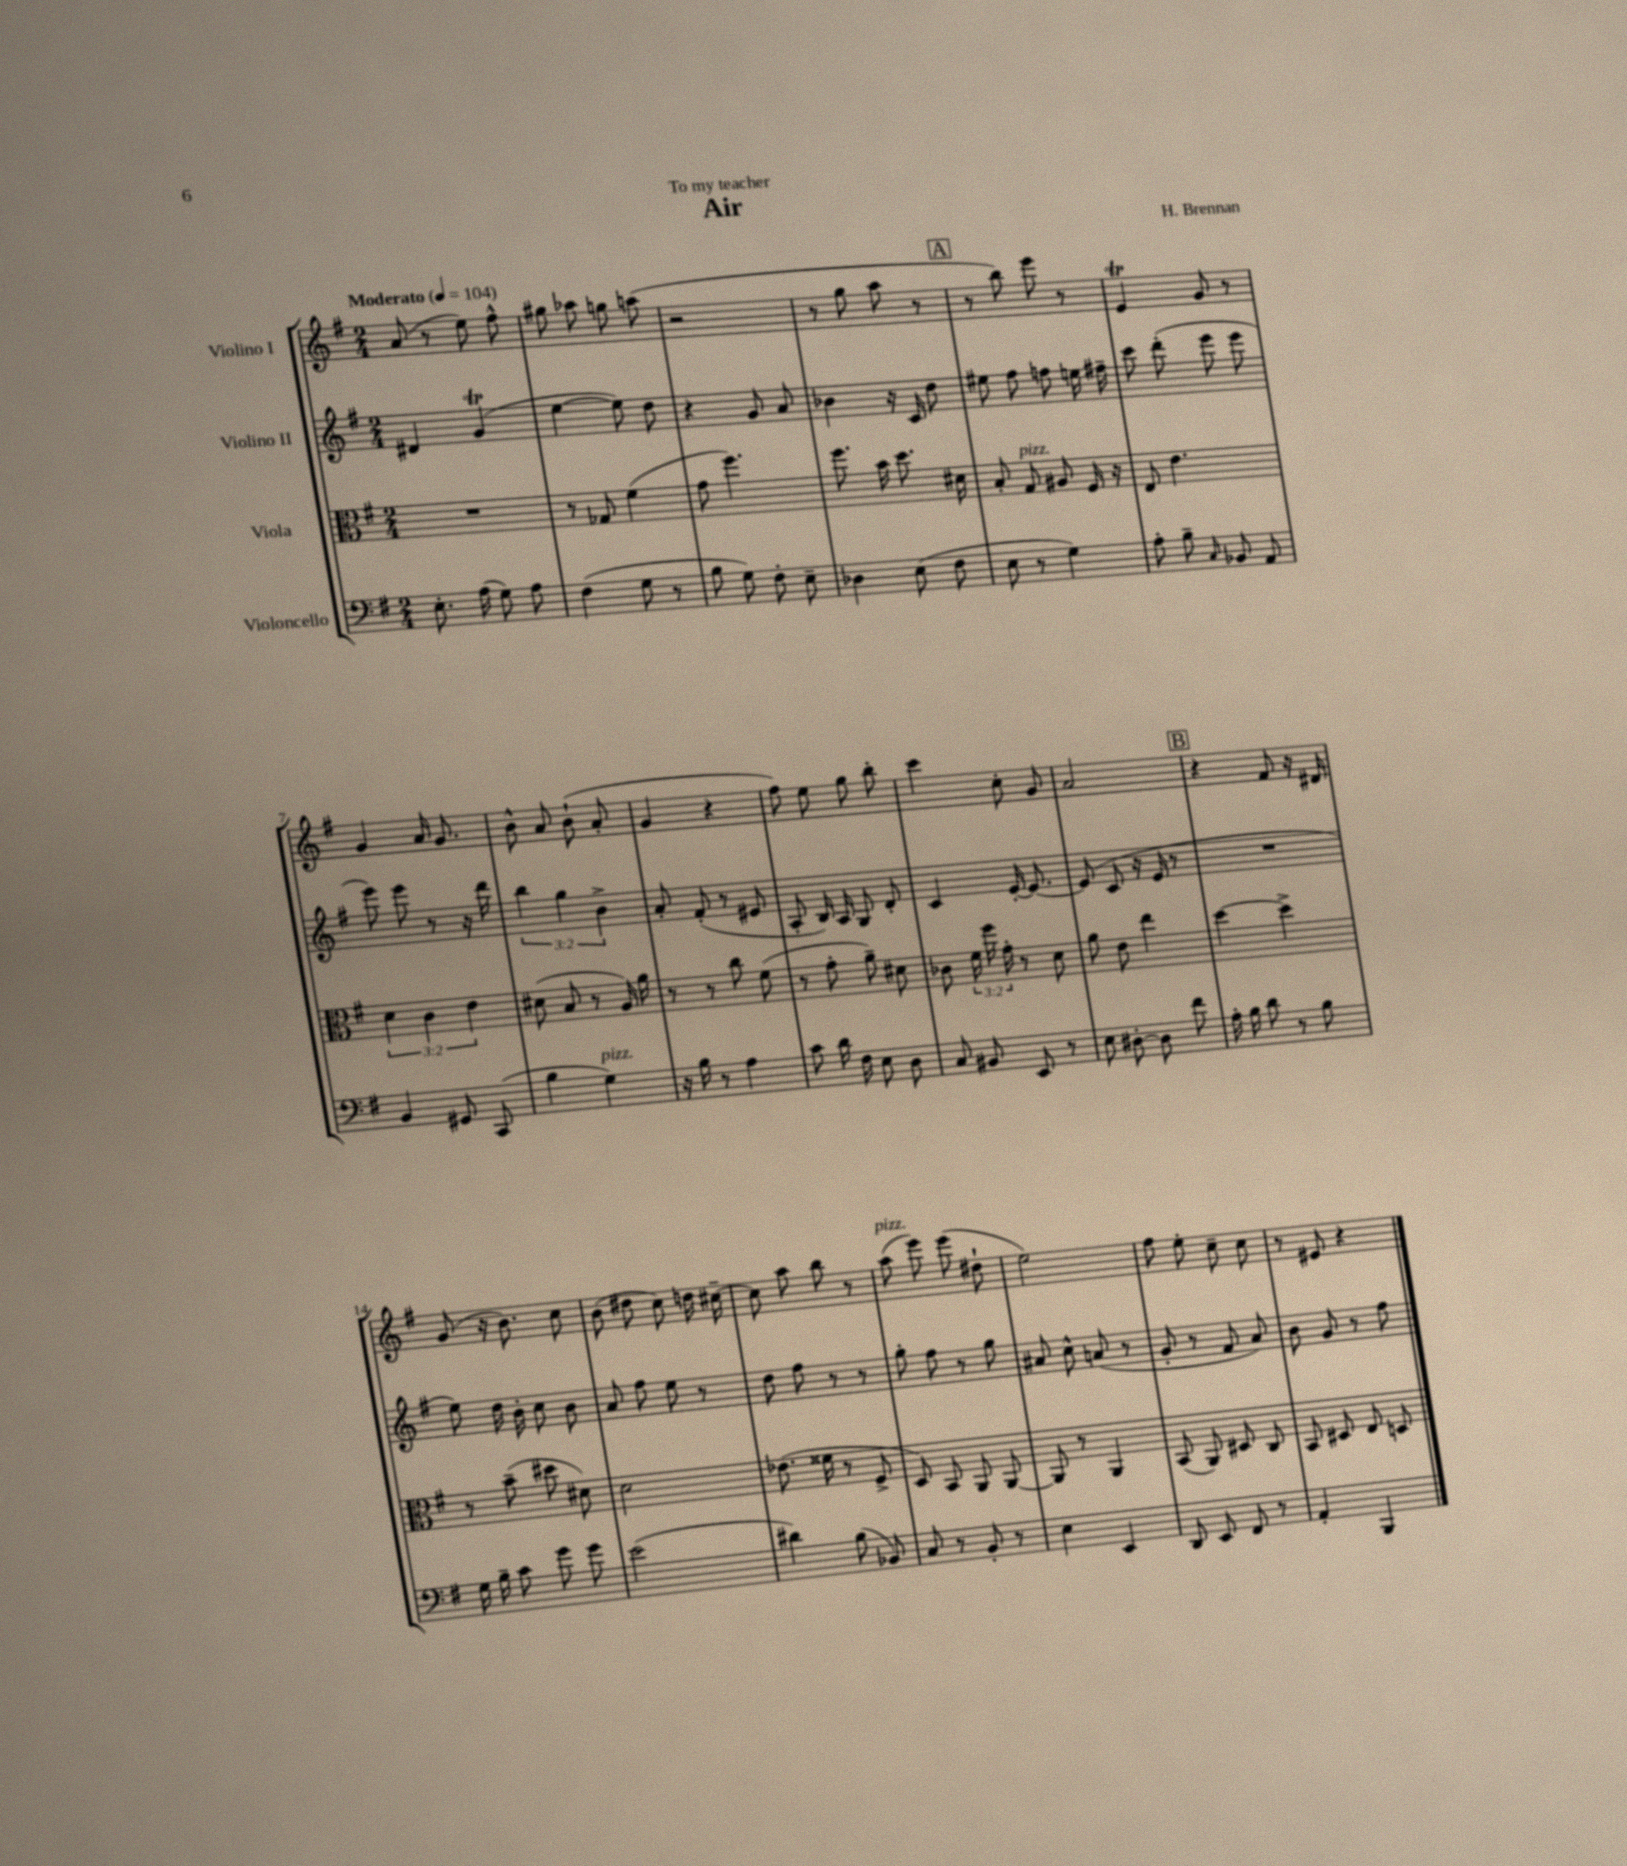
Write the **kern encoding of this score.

**kern	**kern	**kern	**kern
*staff4	*staff3	*staff2	*staff1
*clefF4	*clefC3	*clefG2	*clefG2
*k[f#]	*k[f#]	*k[f#]	*k[f#]
*M2/4	*M2/4	*M2/4	*M2/4
*MM104	*MM104	*MM104	*MM104
8.E'\	2r	4d#/	(8a/
.	.	.	8r
(16A\	.	.	.
8G\)	.	(4g/	8ee\)
8A\	.	.	8ff#^^\
=	=	=	=
(4F#\	8r	[4ee\	8gg#\
.	8G-/	.	8aa-\
8G\	(4f#\	8ee\])	8gg\
8r	.	8dd\	(8aa\
=	=	=	=
8B\	8g\	4r	2r
8G\)	4.ff#\)	.	.
8F#'\	.	8g/	.
8E~\	.	8a/	.
=	=	=	=
4D-\	8.ff#\	4b-\	8r
.	.	.	8gg\
.	16b\	.	.
(8E\	8.dd\	16r	8aa\
.	.	16c/	.
8F#\	.	8dd\	8r
.	16d#\	.	.
=	=	=	=
8E\	8B'/	8ee#\	8r
8r	8G/	8ff#\	8bb\)
4G\)	8A#/	8ff\	8eee\
.	16F#/	16ee\	8r
.	16r	16ff#~\	.
=	=	=	=
8A'\	8E/	8ccc\	4e/
8B~\	4.e\	(8ddd'\	.
16qqC/	.	.	.
8BB-/	.	8eee\	8g/
8AA/	.	8eee\	8r
=	=	=	=
4BB/	6d\	8eee\)	4g/
.	.	8eee\	.
.	6c\	.	.
8GG#/	.	8r	16a/
.	.	.	8.g/
.	6e\	.	.
(8CC/	.	16r	.
.	.	16ddd\	.
=	=	=	=
4B\	(8d#\	6bb\	8b^^\
.	8B/	.	8a/
.	.	6gg\	.
4G\)	8r	.	(8b`\
.	.	6b^\	.
.	16A/)	.	8a'/
.	16a\	.	.
=	=	=	=
16r	8r	8a'/	4g/
16B\	.	.	.
8r	8r	(8f#'/	.
4A\	8cc\	8r	4r
.	(8f#\	8e#/	.
=	=	=	=
8c\	8r	8A'/	8ff#\)
16d\	8g'\	16B/)	8ee\
16F#\	.	16A/	.
8E\	8a~\)	8G/	8gg\
8D\	8d#\	8d'/	8bb'\
=	=	=	=
8C/	8c-\	4c/	4ccc\
8BB#/	24f#\	.	.
.	24ff#\	.	.
.	24g'\	.	.
8EE/	8r	[16e'/	8cc'\
.	.	8.e/_	.
8r	8d\	.	8g/
=	=	=	=
8E\	8a\	(8e/]	2a/
[8D#'\	8e\	8c/	.
8D#\]	4ee\	16r	.
.	.	16e/	.
8f#\	.	8r	.
=	=	=	=
16A'\	[4dd\	2r	4r
16B\	.	.	.
8d\	.	.	.
8r	4dd^\]	.	8f#/
8B\	.	.	16r
.	.	.	16d#/
=	=	=	=
16G\	8r	8ee\)	(8g/
16B~\	.	.	.
8c\	(8b~\	16dd\	16r
.	.	16b'\	8.b\)
8g\	8dd#\	8cc\	.
8g\	8d#\)	8b\	8cc\
=	=	=	=
(2e\	2d\	8a/	(8b\
.	.	8ff#\	8dd#\
.	.	8ee\	8cc\)
.	.	8r	16dd\
.	.	.	[16cc#~\
=	=	=	=
4d#\)	(8.e-\	8dd\	8cc#\]
.	.	8ff#\	8aa\
.	16f##\	.	.
(8B\	8r	8r	8bb\
8BB-/)	8F#^/	8r	8r
=	=	=	=
8C/	8D/)	8gg'\	(8aa\
8r	8BB/	8ff#\	8eee\)
8BB'/	8AA/	8r	(8eee\
8r	[8AA/	8gg\	8dd#`\
=	=	=	=
4E\	8AA/]	8a#/	2ee\)
.	8r	8cc^^\	.
4EE/	4AA/	(8a/	.
.	.	8r	.
=	=	=	=
8DD/	(8BB/	8g'/	8ff#\
8EE/	8AA/)	8r	8ee'\
8FF#/	8D#/	8f#/	8cc~\
8r	8C/	8a/)	8cc\
=	=	=	=
4AA'/	8BB/	8b\	8r
.	8D#/	8g/	8e#/
4BBB/	8E/	8r	4r
.	8D/	8ff#\	.
==	==	==	==
*-	*-	*-	*-
